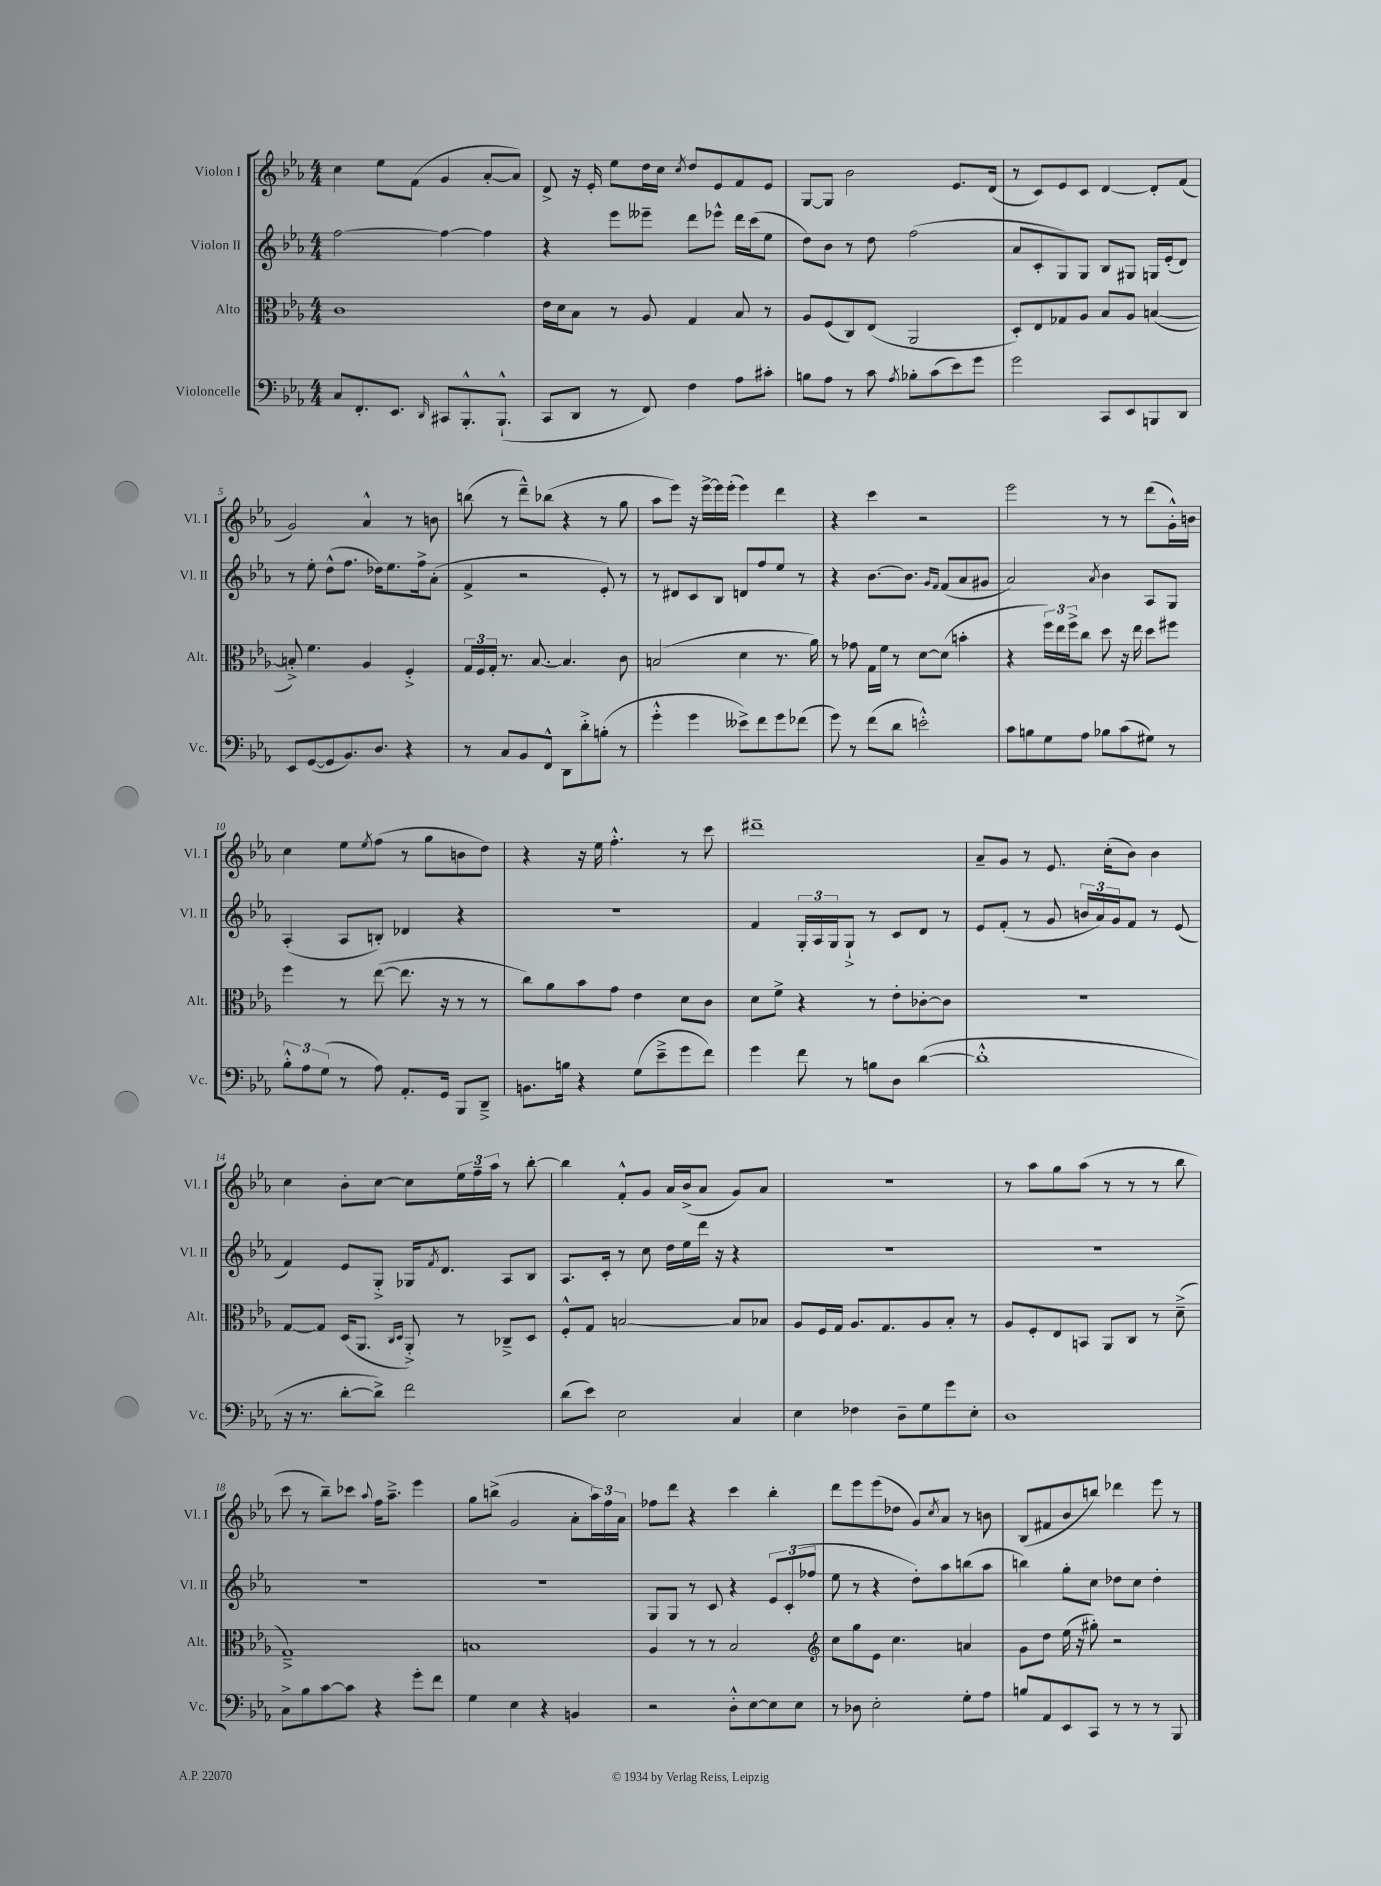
<<
\new StaffGroup <<
\new Staff = "s0" \with { instrumentName = "Violon I" shortInstrumentName = "Vl. I" } {
    \clef treble \key ees \major \numericTimeSignature \time 4/4
    c''4 ees''8 f'8( g'4 aes'8~-. aes'8) |
    d'8-> r16 ees'16-. ees''8 d''16 c''16 \acciaccatura { c''8 } d''8 ees'8 f'8 ees'8 |
    g8~ g8 bes'2 ees'8. d'16( |
    r8 c'8) ees'8 c'8 d'4~ d'8-. f'8( |
    g'2) aes'4-^ r8 b'8 |
    b''8( r8 d'''8---^) bes''8( r4 r8 g''8 |
    aes''8 ees'''8) r16 ees'''16~-> ees'''16 ees'''16-.( ees'''4) d'''4 |
    r4 c'''4 r2 |
    ees'''2 r8 r8 d'''8( g'16-.-^) b'16 |
    c''4 ees''8 \acciaccatura { ees''8 } f''8( r8 g''8 b'8 d''8) |
    r4 r16 ees''16 f''4.-.-^ r8 c'''8 |
    dis'''1-- |
    aes'8-- g'8 r8 ees'8. c''16-.( bes'8) bes'4 |
    c''4 bes'8-. c''8~ c''8 \tuplet 3/2 { ees''16 f''16-- aes''16 } r8 bes''8~-. |
    bes''4 f'8-.-^ g'8 aes'16 bes'16->( aes'8 g'8) aes'8 |
    R1 |
    r8 aes''8 g''8 aes''8( r8 r8 r8 bes''8 |
    c'''8 r8 bes''8--) ces'''8 \appoggiatura { aes''8 } f''16 aes''8.---> ees'''4 |
    g''8 b''8->( g'2 aes'8-. \tuplet 3/2 { aes''16) f''16 aes'16 } |
    fes''8 d'''8 r4 c'''4 bes''4-. |
    d'''8 ees'''8 ees'''8( des''8 g'8) \acciaccatura { c''8 } aes'8 r8 b'8 |
    bes8( fis'8 bes'8 b''8) des'''4 ees'''8 r8 \bar "|." |
}
\new Staff = "s1" \with { instrumentName = "Violon II" shortInstrumentName = "Vl. II" } {
    \clef treble \key ees \major \numericTimeSignature \time 4/4
    f''2~ f''4~ f''4 |
    r4 ees'''8 eeses'''8-- d'''8 ees'''8-^ d'''16 c'''16( ees''8 |
    d''8) bes'8 r8 d''8 f''2( |
    aes'8 c'8-. g8) g8 bes8 gis8 g16 ees'16-.( d'8) |
    r8 ees''8-. d''8-^( f''8. des''16) ees''8. f''16-> aes'8-.( |
    f'4-> r2 ees'8-.) r8 |
    r8 dis'8 c'8 bes8 d'8 f''8 ees''8 r8 |
    r4 bes'8.~ bes'8. \grace { g'16 f'16 } f'8( aes'8 gis'8 |
    aes'2) \acciaccatura { aes'8 } bes'4 aes8 g8 |
    aes4-.( aes8 b8-.) des'4 r4 |
    R1 |
    f'4 \tuplet 3/2 { g16-. aes16 g16 } g8-!-> r8 c'8 d'8 r8 |
    ees'8 f'8-.( r8 g'8 \tuplet 3/2 { b'16 aes'16) g'16 } f'8 r8 ees'8( |
    f'4) ees'8 g8-.-> ges16 \acciaccatura { f'8 } d'8. aes8 bes8 |
    aes8. c'16-. r8 c''8 d''16 ees''16 d'''16 r16 r4 |
    R1 |
    R1 |
    R1 |
    R1 |
    g8 g8 r8 c'8 r4 \tuplet 3/2 { ees'8 c'8-.( fes''8 } |
    ees''8 r8 r4 d''8-.) aes''8 b''8( aes''8 |
    b''4) g''8-. c''8 des''8 c''8 des''4-. \bar "|." |
}
\new Staff = "s2" \with { instrumentName = "Alto" shortInstrumentName = "Alt." } {
    \clef alto \key ees \major \numericTimeSignature \time 4/4
    c'1 |
    ees'16 d'16 bes8 r8 aes8 g4 bes8 r8 |
    aes8 f8( c8) ees8( aes,2 |
    d8-.) ees8 ges8 aes8 bes8 aes8 b4~( |
    b8-.->) f'4. aes4 f4-.-> |
    \tuplet 3/2 { g16 f16 g16-. } r8. bes8.~ bes4. c'8 |
    b2( d'4 r8. aes'16) |
    r8 ges'8 g16 f'16 r8 d'8~ d'8( b'4-. |
    r4 \tuplet 3/2 { f''16) ees''16 f''16-> } c''8 d''8 r16 ees''16 d''8 fis''8 |
    f''4 r8 ees''8~( ees''8. r16 r8 r8 |
    c''8) aes'8 bes'8 g'8 ees'4 d'8 c'8 |
    d'8 f'8-> r4 r8 ees'8-. ces'8~-. ces'8 |
    R1 |
    g8~ g8 d16( aes,8. \grace { c16 d16 } aes,8-.->) r8 ces8---> d8 |
    f8-.-^ g8 b2~ b8 bes8 |
    aes8 f16 g16 aes8. g8. aes8 bes8-. r8 |
    aes8 f8-. ees8 b,8 aes,8 c8 r8 d'8--->( |
    g1--->) |
    b1 |
    aes4 r8 r8 bes2 |
    \clef treble c''8 g''8 ees'8 c''4. a'4 |
    g'8 d''8 ees''16( r16 gis''8-.) r2 \bar "|." |
}
\new Staff = "s3" \with { instrumentName = "Violoncelle" shortInstrumentName = "Vc." } {
    \clef bass \key ees \major \numericTimeSignature \time 4/4
    c8 f,8.-. ees,8. \grace { d,16 } cis,8 bes,,8.-.-^ bes,,8.-!-^( |
    c,8 d,8 r8 f,8) f4 aes8 cis'8-. |
    b8 aes8 r8 c'8 \acciaccatura { aes8 } bes8-. c'8( ees'8) g'8 |
    g'2 c,8 ees,8 b,,8 d,8 |
    ees,8 g,8~( g,8 bes,8.) d8. r4 |
    r8 c8 bes,8 f,8-^ d,8 d'8-.-> b8-.( r8 |
    g'4-.-^ g'4 eeses'8->) f'8 g'8 fes'8( |
    g'8) r8 f'8( d'8 e'2-.-^) |
    c'8 b8 g8 aes8 bes8 c'8( gis8) r8 |
    \tuplet 3/2 { bes8-.-^ aes8 g8( } r8 aes8) aes,8.-. g,16 bes,,8 d,8---> |
    b,8. b16 r4 g8( ees'8---> g'8 f'8) |
    g'4 f'8 r8 b8 d8 d'4~( |
    d'1-.-^ |
    r16 r8. d'8~-. d'8->) f'2 |
    d'8( ees'8) ees2 c4 |
    ees4 fes4 d8-- g8 g'8 ees8-. |
    d1 |
    c8-> bes8 c'8~ c'8 r4 g'8-. f'8 |
    g4 ees4 r4 b,4 |
    r2 d8-.-^ ees8~ ees8 ees8 |
    r8 des8 ees2-. g8-. aes8 |
    b8 aes,8 ees,8 c,8 r8 r8 r8 bes,,8 \bar "|." |
}
>>
>>
